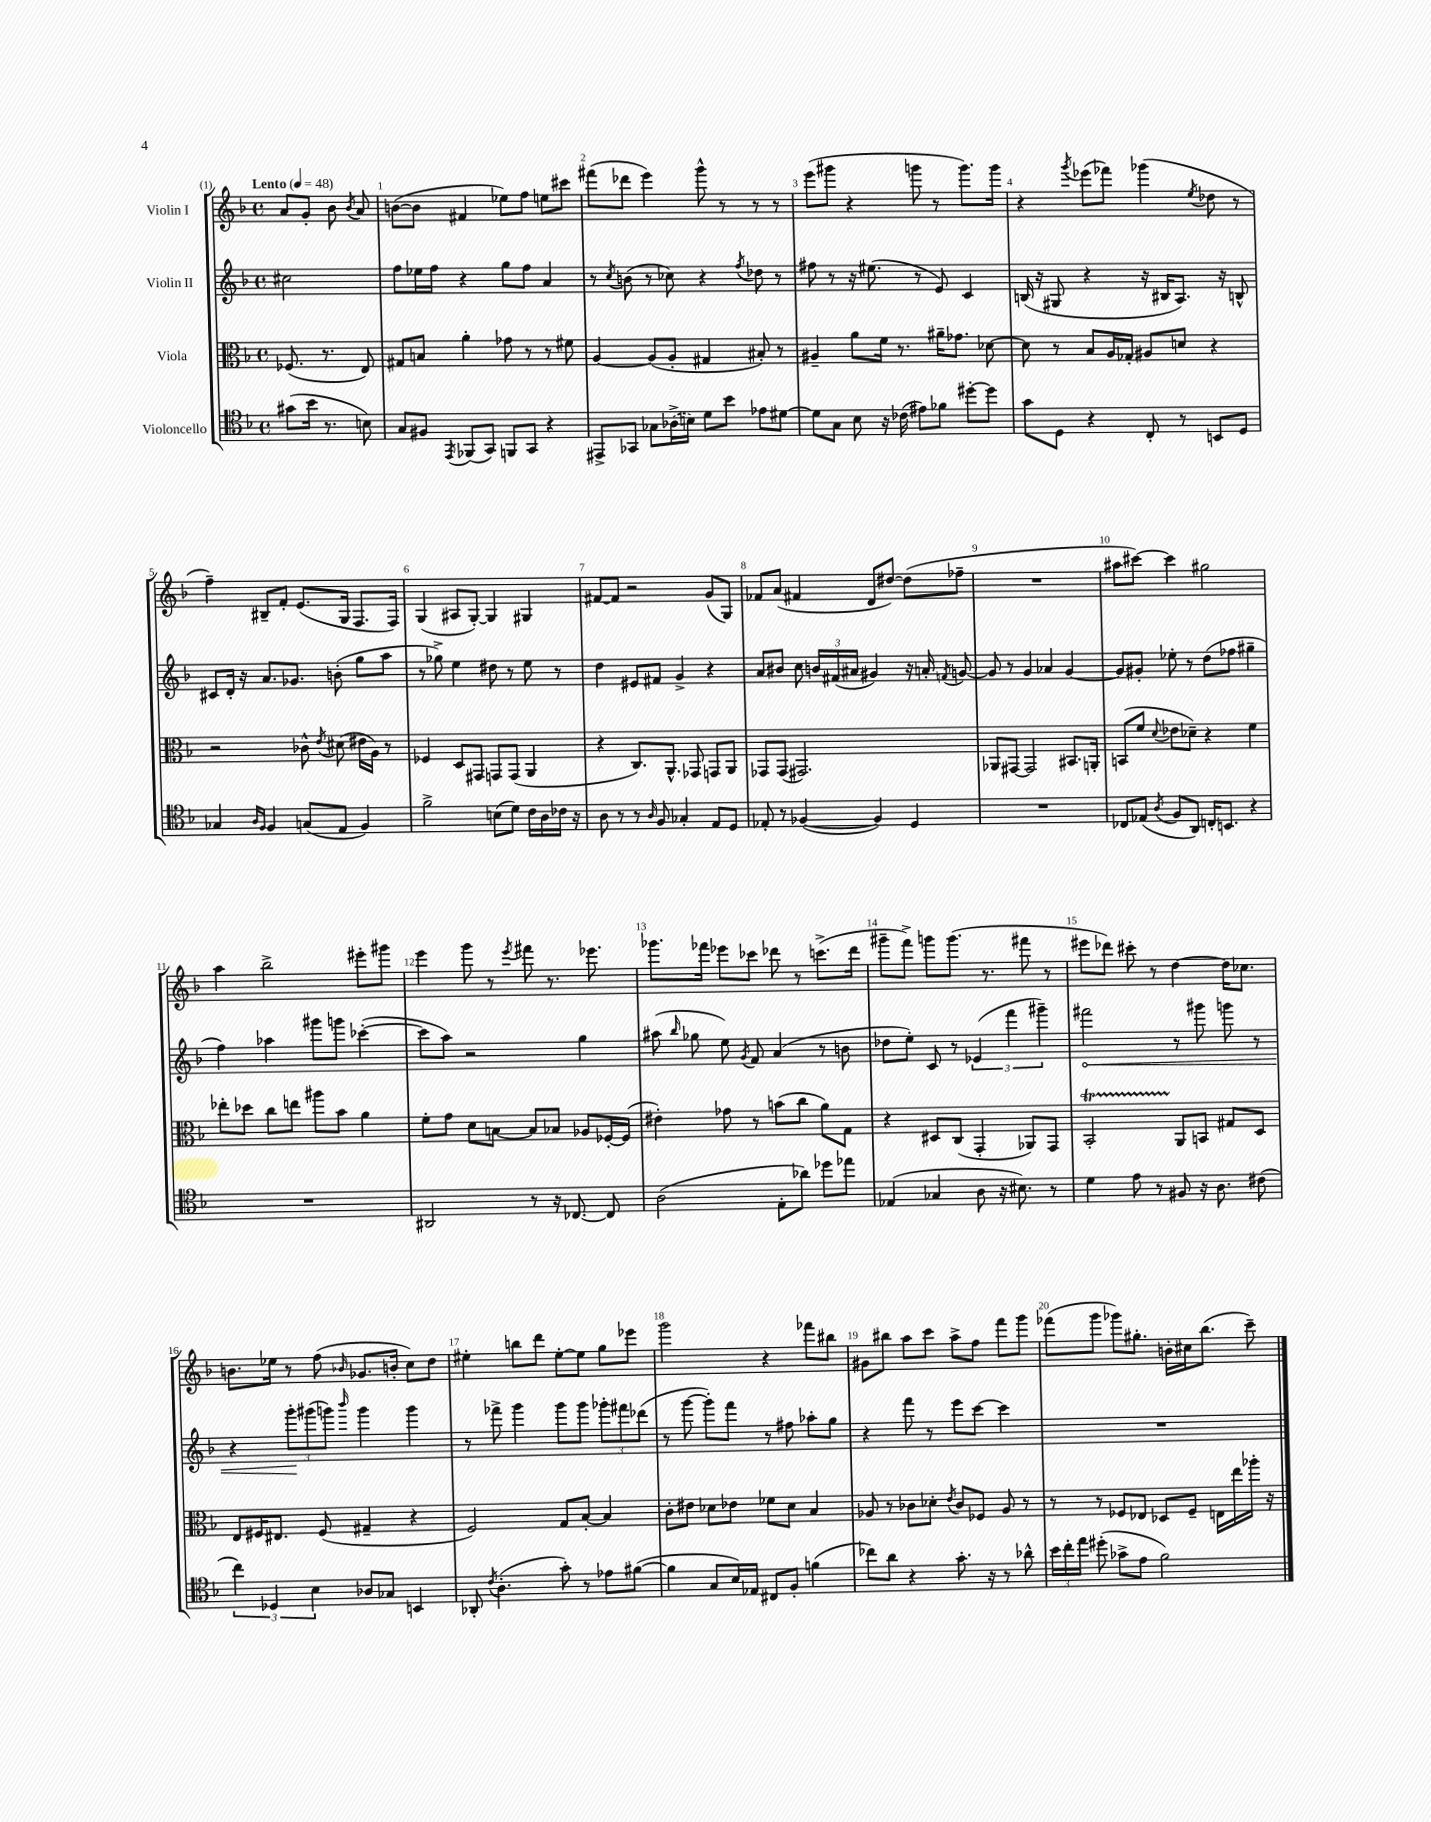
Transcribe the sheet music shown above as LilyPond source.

<<
\new StaffGroup <<
\new Staff = "s0" \with { instrumentName = "Violin I" } {
    \clef treble \key f \major \defaultTimeSignature \time 4/4 \partial 2 \tempo "Lento" 4 = 48
    \autoBeamOff a'8[ g'8]-. bes'8 \acciaccatura { bes'8 } a'8 |
    b'8[~( b'8] fis'4 ees''8[) f''8] e''8[ cis'''8] |
    fis'''8[( des'''8] e'''4) g'''8-^ r8 r8 r8 |
    e'''8[( gis'''8] r4 g'''8 r8 g'''8.[) g'''16] |
    r4 \acciaccatura { g'''8 } ees'''8[( fes'''8]) ges'''4( \acciaccatura { e''8 } des''8 r8 |
    f''4--) bis8[-- f'8]-. e'8.[( g16] f8.[ f16]) |
    g4( ais8[ g8]~-.) g4 gis4 |
    fis'8[~ fis'8] r2 g'8[( g8]) |
    fes'8[ a'8]( fis'4 d'8[ dis''8]~) dis''8[( fes''8]-- |
    R1 |
    ais''8[ cis'''8]~) cis'''4 gis''2 |
    a''4 bes''2-> eis'''8[-. gis'''8] |
    e'''4 g'''8 r8 \acciaccatura { e'''8 } fis'''8 r8. ees'''8. |
    ges'''8.[ fes'''16] ees'''8[ ces'''8] des'''8 r8 c'''8.[->( des'''16] |
    gis'''8[-- f'''8]->) g'''8[ g'''8.]( r8. fis'''8 r8 |
    eis'''8[ des'''8]) cis'''8-. r8 d''4~ d''16[ ces''8.] |
    b'8.[ ees''16] r8 f''8( \grace { bes'16 } ges'8.[ b'16]-. c''8[) d''8] |
    eis''4-. b''8[ d'''8] eis''8[~-. eis''8] g''8[ ees'''8] |
    g'''2 r4 fes'''8[ bis''8] |
    gis'8[ bis''8] a''8[ c'''8] a''8[-> f''8] f'''8[ g'''8] |
    fes'''8[( g'''8] ges'''8[) gis''8.]-. b'16[-. cis''16 bes''8.]( c'''8--) \bar "|." |
}
\new Staff = "s1" \with { instrumentName = "Violin II" } {
    \clef treble \key f \major \defaultTimeSignature \time 4/4 \partial 2
    \autoBeamOff cis''2 |
    f''8[ ees''16 f''16] r4 g''8[ f''8] a'4 |
    r8 \acciaccatura { c''8 } b'8( r8 ces''8) r4 \acciaccatura { f''8 } des''8 r8 |
    fis''8 r8 r16 eis''8.( r8 e'8) c'4 |
    b16( r16 gis8 r4 r16 bis16[ a8.]) r16 b8-^ |
    cis'8[ d'16]-. r16 a'8.[ ges'8.] b'8-.( g''8[ a''8] |
    r8 ges''8->) e''4 dis''8 r8 e''8 r8 |
    d''4 eis'8[ fis'8] g'4-> r4 |
    a'8[ bis'8] c''8 \tuplet 3/2 { b'16[ fis'16( ais'16] } gis'4) r16 a'16-. \acciaccatura { f'8 } g'8~ |
    g'8 r8 g'4 aes'4 g'4~ |
    g'8[ gis'8]-. ees''8-. r8 d''8[( fes''8] gis''4-- |
    f''4) aes''4 gis'''8[ g'''8] ces'''4~-.( |
    ces'''8[ a''8]) r2 g''4 |
    ais''8( \grace { bes''16 } ges''8 e''8) \acciaccatura { g'8 } f'8 a'4( r8 b'8 |
    des''8[ e''8]-.) c'8 r8 \tuplet 3/2 { ees'4( f'''4 gis'''4--) } |
    \once \override Hairpin.circled-tip = ##t fis'''2\< r8 gis'''8 g'''8 r8 |
    r4 \tuplet 3/2 { g'''8[-.\! gis'''8( g'''8]) } \grace { bes'''16 } g'''4 g'''4 |
    r8 fes'''8-> g'''4 g'''8[ g'''8] \tuplet 3/2 { ges'''8[-. fis'''8 des'''8]( } |
    r8 g'''8~ g'''8[-.) f'''8] r8 fis''8 aes''8[-. g''8] |
    r4 f'''8 r8 e'''8[ c'''8]~ c'''4 |
    R1 \bar "|." |
}
\new Staff = "s2" \with { instrumentName = "Viola" } {
    \clef alto \key f \major \defaultTimeSignature \time 4/4 \partial 2
    \autoBeamOff fes8.( r8. e8) |
    gis8[ b8] a'4-. ges'8 r8 r8 fis'8 |
    a4~ a8[( a8]-. gis4 bis8-.) r8 |
    ais4-- a'8[ f'16] r8. ais'16[-- ges'8.] des'8~ |
    des'8 r8 bes8[ a16 ges16]-. ais8[ d'8] r4 |
    r2 ces'8-^ \acciaccatura { e'8 } dis'8( eis'16[ a16]) r8 |
    fes4 d8[ gis,8] g,8[ g,8]( a,4 |
    r4 c8.[) a,8.]-^ ges,8 g,8[ a,8] |
    ges,8[ ges,8]( gis,2.) |
    aes,8[ gis,8]~ gis,2 bis,8.[ a,16]-. |
    b,8[( f'8] \appoggiatura { d'8 } ees'8[ des'8]--) r4 f'4 |
    ees''8[-. des''8] c''8[ e''8] ais''8[ bes'8] a'4 |
    f'8[-. g'8] d'8[ b8]~ b8[ bes8] aes8[ fes16~-. fes16]( |
    eis'4-.) ges'8 r8 b'8[( c''8] a'8[) g8] |
    r4 dis8[ c8]( g,4-. aes,8[) g,8] |
    bes,2-.\startTrillSpan a,8[\stopTrillSpan b,8] gis8[ d8] |
    e8[ fis16 eis8.] fis8( gis4-- r4 |
    f2) g8[ bes8]~-. bes4 |
    c'8[-. eis'8] des'8[ ees'8] fes'8[ des'8] bes4 |
    aes8 r8 ces'8[ des'8]-. \acciaccatura { e'8 } ces'8[ fes8] aes8 r8 |
    r8 r8 fes8[ ees8] des8[ fes8]-- e16[ e''16 aes''16]-. r16 \bar "|." |
}
\new Staff = "s3" \with { instrumentName = "Violoncello" } {
    \clef tenor \key f \major \defaultTimeSignature \time 4/4 \partial 2
    \autoBeamOff gis'8[( bes'16] r8. b8) |
    g8[ fis8] \acciaccatura { e,8 } fes,8[( g,8]) f,8[ g,8] r4 |
    eis,8[-> ges,8] ges8[ \once \slurDashed aes16->( b16]) d'8[ bes'8] ees'8[ dis'8]~ |
    dis'8[ g8] bes8 r16 ces'16( eis'8[) fes'8] dis''8[~-. dis''8] |
    g'8[ d8] r4 c8-. r8 b,8[ d8] |
    ges4 \grace { a16[ f16] } f4 g8[( e8] f4) |
    f'2-> b8[( d'8]) c'16[ a16 ces'16] r16 |
    a8 r8 r8 \grace { a16 } f8 ges4-. e8[ d8] |
    ees8-. r8 fes4~( fes4) d4 |
    R1 |
    ces8[ ees8]( \acciaccatura { a8 } f8[ a,8]) c16[-. b,8.] r4 |
    R1 |
    ais,2 r8 r16 ces8.~ ces8 |
    a2( e8[-. aes'8]) des''8[ ees''8] |
    ees4( ges4 a8 r16 bis8.) r8 |
    d'4 e'8 r8 fis8 r16 a8. cis'8( |
    \tuplet 3/2 { c''4) des4 bes4 } aes8[ ges8] b,4 |
    aes,8-. \acciaccatura { c'8 } a4.-.( g'8-.) r8 ees'8[ fis'8]~( |
    fis'4 g8[ bes16) ees16] cis8[ f8]-. f'4( |
    ces''8[) a'8] r4 g'8.-. r16 r8 aes'8-^ |
    \tuplet 3/2 { bes'16[ c''16-. e''16] } dis''8-.( ges'8[-> e'8] f'2) \bar "|." |
}
>>
>>
\layout { \context { \Score \override BarNumber.break-visibility = ##(#f #t #t) barNumberVisibility = #all-bar-numbers-visible } }
